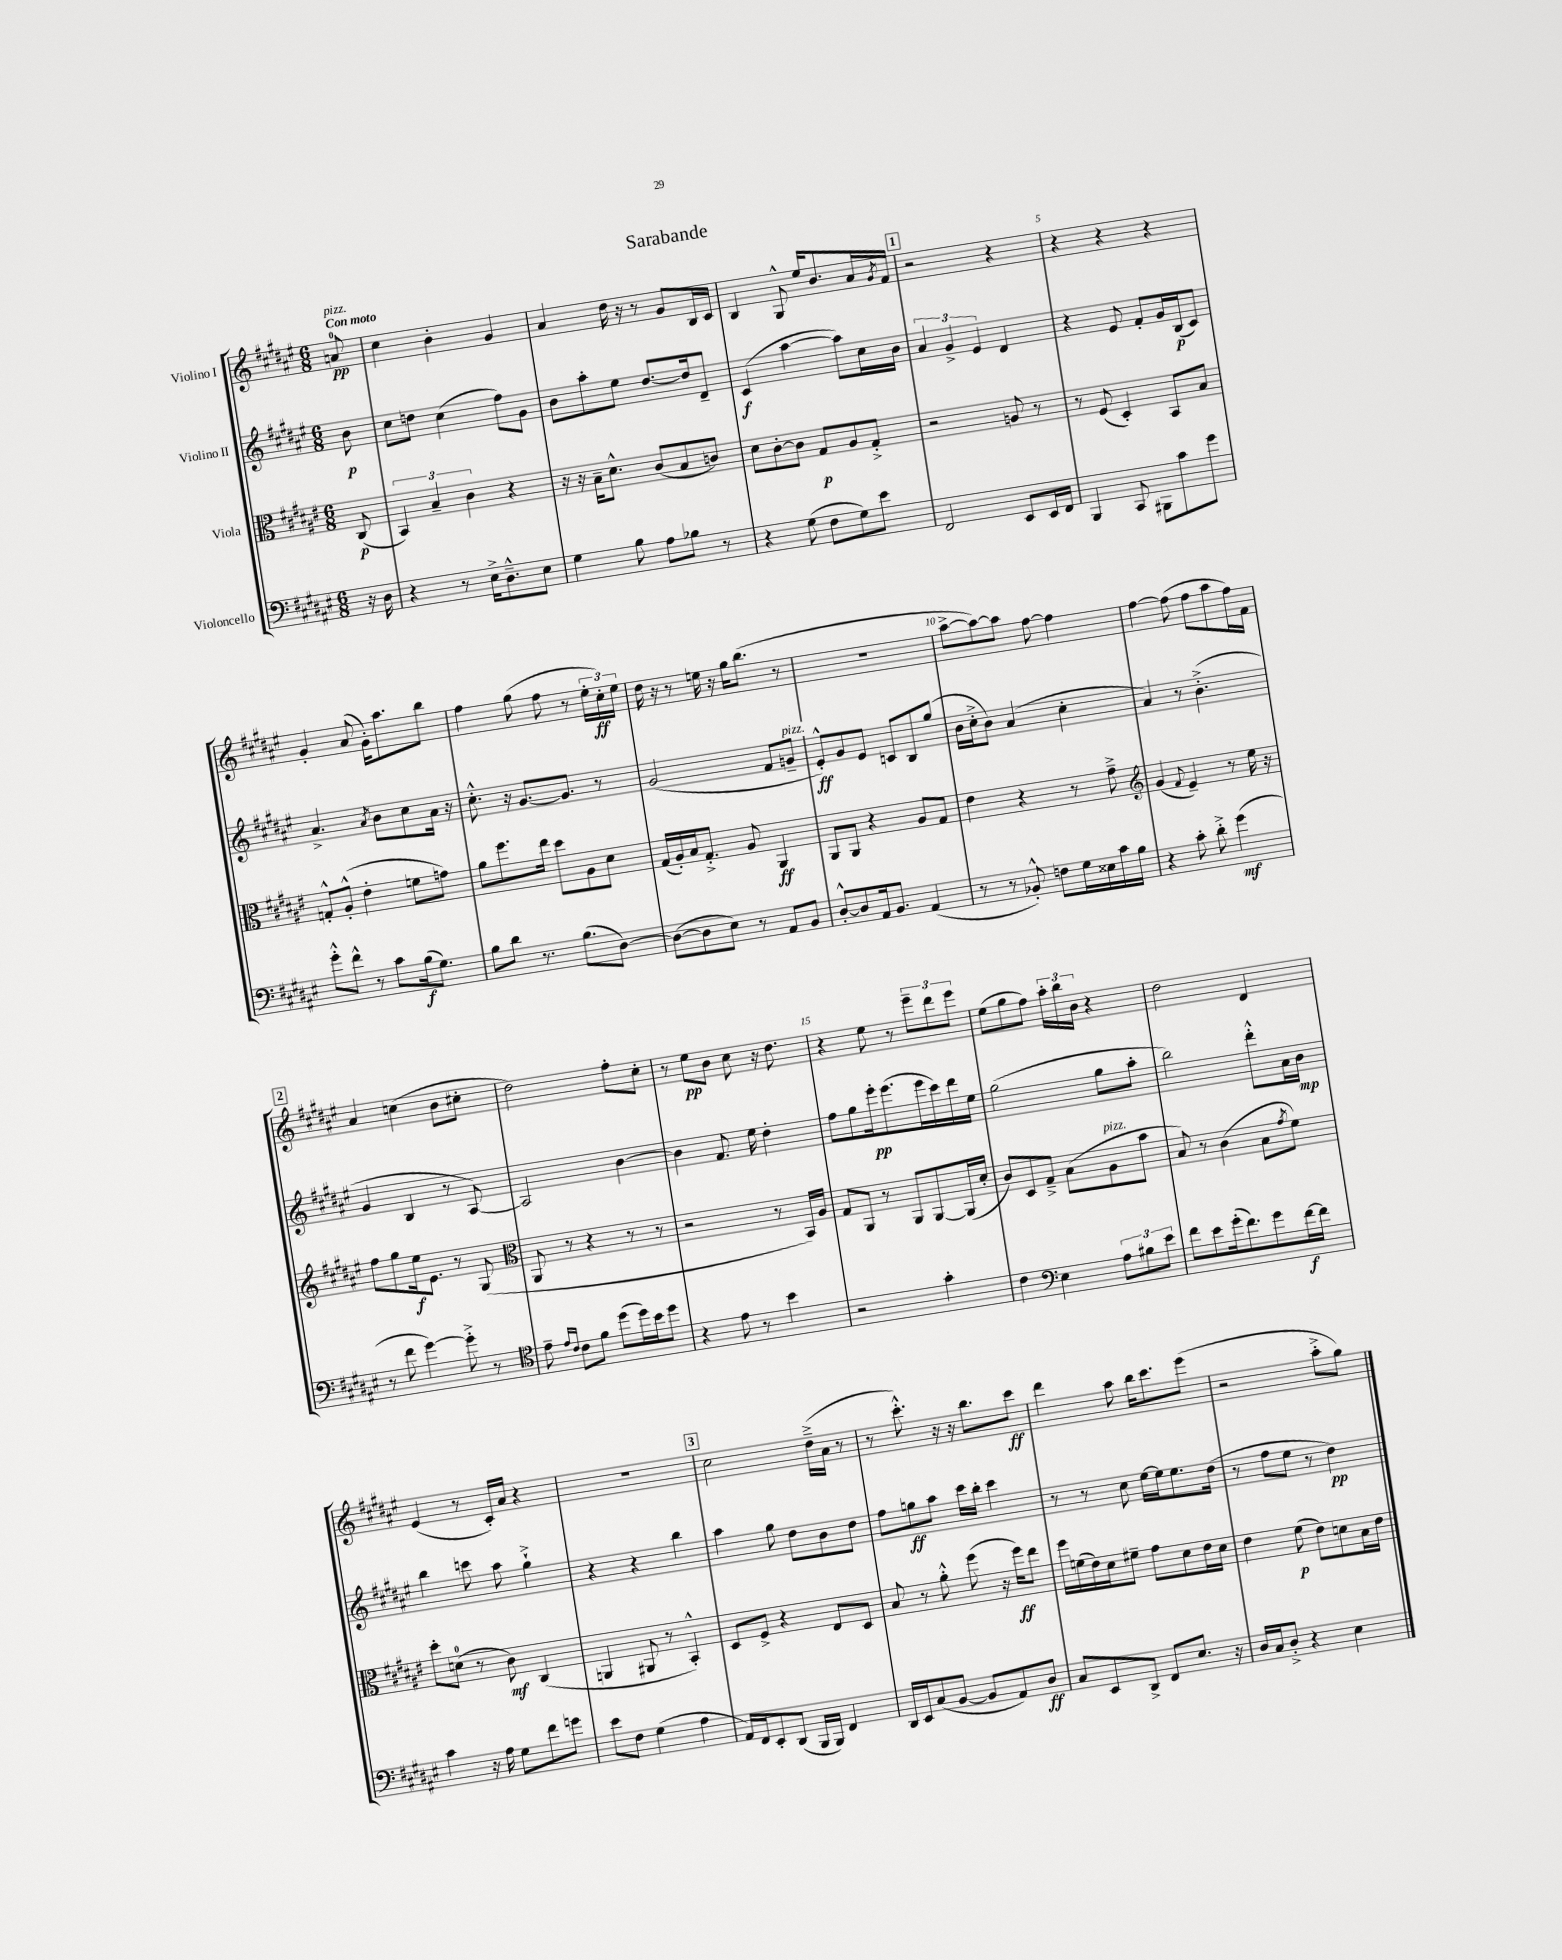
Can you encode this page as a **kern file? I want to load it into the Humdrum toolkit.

**kern	**dynam	**kern	**dynam	**kern	**dynam	**kern	**dynam
*part4	*part4	*part3	*part3	*part2	*part2	*part1	*part1
*staff4	*staff4	*staff3	*staff3	*staff2	*staff2	*staff1	*staff1
*I"Violoncello	*	*I"Viola	*	*I"Violino II	*	*I"Violino I	*
*clefF4	*	*clefC3	*	*clefG2	*	*clefG2	*
*k[f#c#g#d#a#e#]	*	*k[f#c#g#d#a#e#]	*	*k[f#c#g#d#a#e#]	*	*k[f#c#g#d#a#e#]	*
*M6/8	*	*M6/8	*	*M6/8	*	*M6/8	*
=	=	=	=	=	=	=	=
!	!	!	!	!	!	!LO:TX:a:B:t=Con moto	!
!	!	!	!	!	!	!LO:TX:a:i:t=pizz.	!
16r	.	(8C#/	p	8b\	p	8an/	pp
16D#\	.	.	.	.	.	.	.
=1	=1	=1	=1	=1	=1	=1	=1
4r	.	6BB/)	.	8cc#\L	.	4cc#\	.
.	.	.	.	8ddn\J	.	.	.
.	.	6B~/	.	.	.	.	.
8r	.	.	.	(4cc#\	.	4b'\	.
.	.	6c#\	.	.	.	.	.
16E#^\KL	.	.	.	.	.	.	.
8.D#~^^\	.	.	.	.	.	.	.
.	.	4r	.	8ff#\L)	.	4g#/	.
8E#\J	.	.	.	8g#\J	.	.	.
=2	=2	=2	=2	=2	=2	=2	=2
4G#\	.	16r	.	8b\L	.	4a#/	.
.	.	16r	.	.	.	.	.
.	.	16B~\KL	.	8aa#'\	.	.	.
.	.	8.d#^^\J	.	.	.	.	.
8B\	.	.	.	8ee#\J	.	16dd#\	.
.	.	.	.	.	.	16r	.
8A#\L	.	(8c#/L	.	[8.dd#/L	.	8r	.
8B-X\J	.	8B/	.	.	.	8g#/L	.
.	.	.	.	16dd#/k]	.	.	.
8r	.	8cn/J)	.	8d#~/J	.	16B/L	.
.	.	.	.	.	.	16c#/JJ	.
=3	=3	=3	=3	=3	=3	=3	=3
4r	.	8d#\L	.	(4c#/	f	4B/	.
.	.	[8c#'\	.	.	.	.	.
(8G#\	.	8c#\J]	.	[4aa#\	.	8G#^^/	.
8F#\L	.	8G#/L	p	.	.	16ee#/KL	.
.	.	.	.	.	.	8.b/	.
8G#\)	.	8A#/	.	8aa#\L])	.	.	.
8e#\J	.	8G#'^/J	.	16cc#\L	.	16a#/L	.
.	.	.	.	.	.	8qg#/	.
.	.	.	.	16b\JJ	.	16f#/JJ	.
!!LO:REH:place=s1:t=1
=4	=4	=4	=4	=4	=4	=4	=4
2FF#/	.	2r	.	6a#/	.	2r	.
.	.	.	.	6g#^/	.	.	.
.	.	.	.	6e#/	.	.	.
8EE#/L	.	8An/	.	4d#/	.	4r	.
16EE#/L	.	8r	.	.	.	.	.
16FF#/JJ	.	.	.	.	.	.	.
=5	=5	=5	=5	=5	=5	=5	=5
4BBB/	.	8r	.	4r	.	4r	.
.	.	(8F#/	.	.	.	.	.
8CC#/	.	4D#'/)	.	8e#/	.	4r	.
8BBB#X\L	.	.	.	8f#'/L	.	.	.
8c#\	.	8BB/L	.	16g#/L	.	4r	.
.	.	.	.	(16B/J	p	.	.
8g#\J	.	8B/J	.	8c#/J)	.	.	.
!!LO:LB:g=z
=6	=6	=6	=6	=6	=6	=6	=6
8g#'^^\L	.	8Gn'^^/L	.	4.a#^/	.	4g#'/	.
8f#^^\J	.	(8A#'^^/J	.	.	.	.	.
8r	.	4e#'\	.	.	.	(8a#/	.
.	.	.	.	8qa#/	.	.	.
8c#\L	.	.	.	8b\L	.	16g#'\KL)	.
.	.	.	.	.	.	8.aa#\	.
(16B\k	f	8fn\L	.	8cc#\	.	.	.
8.G#\J)	.	.	.	.	.	.	.
.	.	8gn\J)	.	16a#\Jk	.	8bb\J	.
.	.	.	.	16r	.	.	.
=7	=7	=7	=7	=7	=7	=7	=7
8B\L	.	8a#\L	.	8.cc#'^^\	.	4ff#\	.
8d#\J	.	8.ff#\	.	.	.	.	.
.	.	.	.	16r	.	.	.
8.r	.	.	.	[8.g#/L	.	(8gg#\	.
.	.	16ee#\Jk	.	.	.	.	.
.	.	8dd#\L	.	.	.	8ff#\	.
(8.B\L	.	.	.	8.g#/J]	.	.	.
.	.	8A#\	.	.	.	8r	.
[8D#\J)	.	8d#\J	.	8r	.	24ee#'\LL	.
.	.	.	.	.	.	24cc#'\)	ff
.	.	.	.	.	.	24ee#\JJ	.
=8	=8	=8	=8	=8	=8	=8	=8
(8D#\L_	.	(16G#/LL	.	(2g#/	.	16dd#\	.
.	.	16A#'/)	.	.	.	16r	.
8D#\]	.	16B/J	.	.	.	8r	.
.	.	8.G#'^/J	.	.	.	.	.
8E#\J)	.	.	.	.	.	16een\	.
.	.	.	.	.	.	16r	.
8r	.	8A#/	.	.	.	16gg#\KL	.
.	.	.	.	.	.	(8.bb\J	.
8AA#/L	.	4AA#/	ff	8f#/L	.	.	.
!	!	!	!	!LO:TX:a:i:t=pizz.	!	!	!
8BB/J	.	.	.	8gn~/J	.	8r	.
=9	=9	=9	=9	=9	=9	=9	=9
[8D#'^^/L	.	8AA#/L	.	8e#'^^/L)	ff	2.r	.
8D#/]	.	8AA#/J	.	8g#/	.	.	.
16AA#/k	.	4r	.	8e#/J	.	.	.
8.BB/J	.	.	.	.	.	.	.
.	.	.	.	8cn/L	.	.	.
(4AA#/	.	8A#/L	.	8B/	.	.	.
.	.	8G#/J	.	(8gg#/J	.	.	.
=10	=10	=10	=10	=10	=10	=10	=10
8r	.	4e#\	.	16b\LL	.	[8aa#^\L	.
.	.	.	.	16cc#'^\J	.	.	.
8r	.	.	.	8b\J)	.	8aa#\_)	.
8BB-X'^^/)	.	4r	.	(4a#/	.	8aa#\J]	.
8Fn\L	.	.	.	.	.	[8ff#\	.
16G#\L	.	8r	.	4cc#'\	.	4ff#\]	.
16E##X\	.	.	.	.	.	.	.
16c#\	.	8g#~^\	.	.	.	.	.
16B\JJ	.	.	.	.	.	.	.
=11	=11	=11	=11	=11	=11	=11	=11
*	*	*clefG2	*	*	*	*	*
4r	.	(4g#/	.	4a#/)	.	[4ff#\	.
.	.	8qqf#/	.	.	.	.	.
8c#'\	.	4e#~/)	.	8r	.	(8ff#\]	.
8d#'^\	.	.	.	(4.b'^\	.	8ff#\L	.
(4g#\	mf	8r	.	.	.	8aa#\	.
.	.	16ee#\	.	.	.	16ff#\L)	.
.	.	16r	.	.	.	16f#\JJ	.
!!LO:LB:g=z
!!LO:REH:place=s1:t=2
=12	=12	=12	=12	=12	=12	=12	=12
8r	.	8ff#\L	.	4g#/	.	4a#/	.
8f#\	.	8gg#\	.	.	.	.	.
[4g#\)	.	16ee#\k	f	4B/	.	(4ccn\	.
.	.	8.e#\J	.	.	.	.	.
8g#'^\]	.	8r	.	8r	.	8b\L	.
8r	.	(8G#/	.	[8A#/)	.	8cc#X'\J	.
=13	=13	=13	=13	=13	=13	=13	=13
*clefC4	*	*clefC3	*	*	*	*	*
8e#~\	.	8AA#/	.	2A#/]	.	2dd#\)	.
16qqe#/LL	.	.	.	.	.	.	.
16qqc#/JJ	.	.	.	.	.	.	.
8c#\L	.	8r	.	.	.	.	.
8f#\J	.	4r	.	.	.	.	.
(8dd#\L	.	.	.	.	.	.	.
16dd#\L)	.	8r	.	[4b\	.	8ff#'\L	.
16b\J	.	.	.	.	.	.	.
8dd#\J	.	8r	.	.	.	8cc#'\J	.
=14	=14	=14	=14	=14	=14	=14	=14
4r	.	2r	.	4b\]	.	8r	.
.	.	.	.	.	.	8ee#\L	pp
8e#\	.	.	.	8.f#/	.	8b\J	.
8r	.	.	.	.	.	8cc#\	.
.	.	.	.	16ee#\	.	.	.
4b\	.	8r	.	4dd#'\	.	16r	.
.	.	.	.	.	.	8.dd#\	.
.	.	16BB/LL)	.	.	.	.	.
.	.	16A#/JJ	.	.	.	.	.
=15	=15	=15	=15	=15	=15	=15	=15
2r	.	8G#/L	.	8ff#\L	.	4r	.
.	.	8AA#/J	.	8gg#\	.	.	.
.	.	8r	.	16eee#'\k	pp	8ee#\	.
.	.	.	.	(8.eee#\	.	.	.
.	.	8AA#/L	.	.	.	8r	.
4g#'\	.	[8AA#/	.	16eee#\L	.	12eee#~\L	.
.	.	.	.	16ccc#\)	.	.	.
.	.	.	.	.	.	12ddd#\	.
.	.	(16AA#/L]	.	16ddd#\	.	.	.
.	.	.	.	.	.	12eee#\J	.
.	.	16d#'/JJ	.	16ee#\JJ	.	.	.
=16	=16	=16	=16	=16	=16	=16	=16
4c#\	.	8c#/L)	.	(2gg#\	.	(8ee#\L	.
.	.	8D#/	.	.	.	8gg#\	.
*clefF4	*	*	*	*	*	*	*
4E#\	.	8G#~^/J	.	.	.	8ff#\J)	.
.	.	(8B\L	.	.	.	24aa#'\LL	.
.	.	.	.	.	.	24bb\	.
.	.	.	.	.	.	24b\JJ	.
!	!	!LO:TX:a:i:t=pizz.	!	!	!	!	!
12A#\L	.	8A#\	.	8gg#\L	.	4r	.
12B#X\	.	.	.	.	.	.	.
.	.	8b\J	.	8aa#'\J	.	.	.
12e#\J	.	.	.	.	.	.	.
=17	=17	=17	=17	=17	=17	=17	=17
8f#\L	.	8B/)	.	2bb\)	.	2dd#\	.
8e#\	.	8r	.	.	.	.	.
(16g#'\k	.	(4c#\	.	.	.	.	.
8.f#\)	.	.	.	.	.	.	.
8g#\	.	8B\L	.	8ddd#'^^\L	.	4d#/	.
.	.	8qg#/	.	.	.	.	.
[16f#\L	f	8f#\J)	.	16a#\L	.	.	.
16f#\JJ]	.	.	.	16b\JJ	mp	.	.
!!LO:LB:g=z
=18	=18	=18	=18	=18	=18	=18	=18
4c#\	.	8dd#'\L	.	4bb\	.	(4e#/	.
.	.	(8dn\J	.	.	.	.	.
16r	.	8r	.	8cccn\	.	8r	.
16A#\	.	.	.	.	.	.	.
8G#\L	.	8c#\)	mf	8aa#\	.	16c#'/LL)	.
.	.	.	.	.	.	16a#/JJ	.
8f#\	.	(4C#/	.	4gg#`^\	.	4r	.
8gn\J	.	.	.	.	.	.	.
=19	=19	=19	=19	=19	=19	=19	=19
8e#\L	.	4AAn/	.	4r	.	2.r	.
8F#\J	.	.	.	.	.	.	.
(4G#\	.	8AA#X/	.	4r	.	.	.
.	.	8r	.	.	.	.	.
4A#\	.	4BB'^^/)	.	4bb\	.	.	.
!!LO:REH:place=s1:t=3
=20	=20	=20	=20	=20	=20	=20	=20
16AA#/LL)	.	8D#/L	.	4aa#\	.	2cc#\	.
16FF#/J	.	.	.	.	.	.	.
8EE#'/	.	8F#^/J	.	.	.	.	.
(8DD#/J	.	4r	.	8gg#\	.	.	.
16BBB/LL	.	.	.	8dd#\L	.	.	.
16BBB/JJ)	.	.	.	.	.	.	.
4FF#/	.	8E#/L	.	8b\	.	(16dd#~^\LL	.
.	.	.	.	.	.	16a#\JJ	.
.	.	8D#/J	.	8dd#\J	.	8r	.
=21	=21	=21	=21	=21	=21	=21	=21
16DD#/LL	.	8B/	.	8ff#\L	.	8r	.
16EE#/J	.	.	.	.	.	.	.
(8C#/	.	8r	.	8ggn\	ff	8.ccc#'^^\)	.
[8BB/J	.	8a#'^^\	.	8aa#\J	.	.	.
.	.	.	.	.	.	16r	.
8BB/L]	.	(8ff#\	.	16ccc#\LL	.	16r	.
.	.	.	.	16bb'\JJ	.	8.bb\L	.
8AA#/)	.	16r	.	4ccc#\	.	.	.
.	.	16ff#\KL)	ff	.	.	.	.
8D#/J	ff	8ee#\J	.	.	.	8ccc#\J	ff
=22	=22	=22	=22	=22	=22	=22	=22
8C#/L	.	16ff#\LL	.	8r	.	4ddd#\	.
.	.	(16fn\	.	.	.	.	.
8EE#/	.	16e#\)	.	8r	.	.	.
.	.	16d#\J	.	.	.	.	.
8DD#^/J	.	8f#X~\J	.	8cc#\	.	8aa#\	.
8FF#/L	.	8g#\L	.	[16ee#\LL	.	16bb\KL	.
.	.	.	.	16ee#\J]	.	8.ccc#\	.
8.E#/J	.	8d#\	.	8.ee#\	.	.	.
.	.	16e#\L	.	.	.	(8eee#\J	.
16r	.	16d#\JJ	.	(16dd#\Jk	.	.	.
=23	=23	=23	=23	=23	=23	=23	=23
16D#/LL	.	4e#\	.	8r	.	2r	.
16C#/J	.	.	.	.	.	.	.
8D#'^/J	.	.	.	8ff#\L	.	.	.
4r	.	(8f#\	p	8ee#\J	.	.	.
.	.	8e#\L)	.	8r	.	.	.
4E#\	.	8dn\	.	4dd#\)	pp	8aa#'^\L	.
.	.	16B\L	.	.	.	8gg#\J)	.
.	.	16e#\JJ	.	.	.	.	.
==	==	==	==	==	==	==	==
*-	*-	*-	*-	*-	*-	*-	*-
